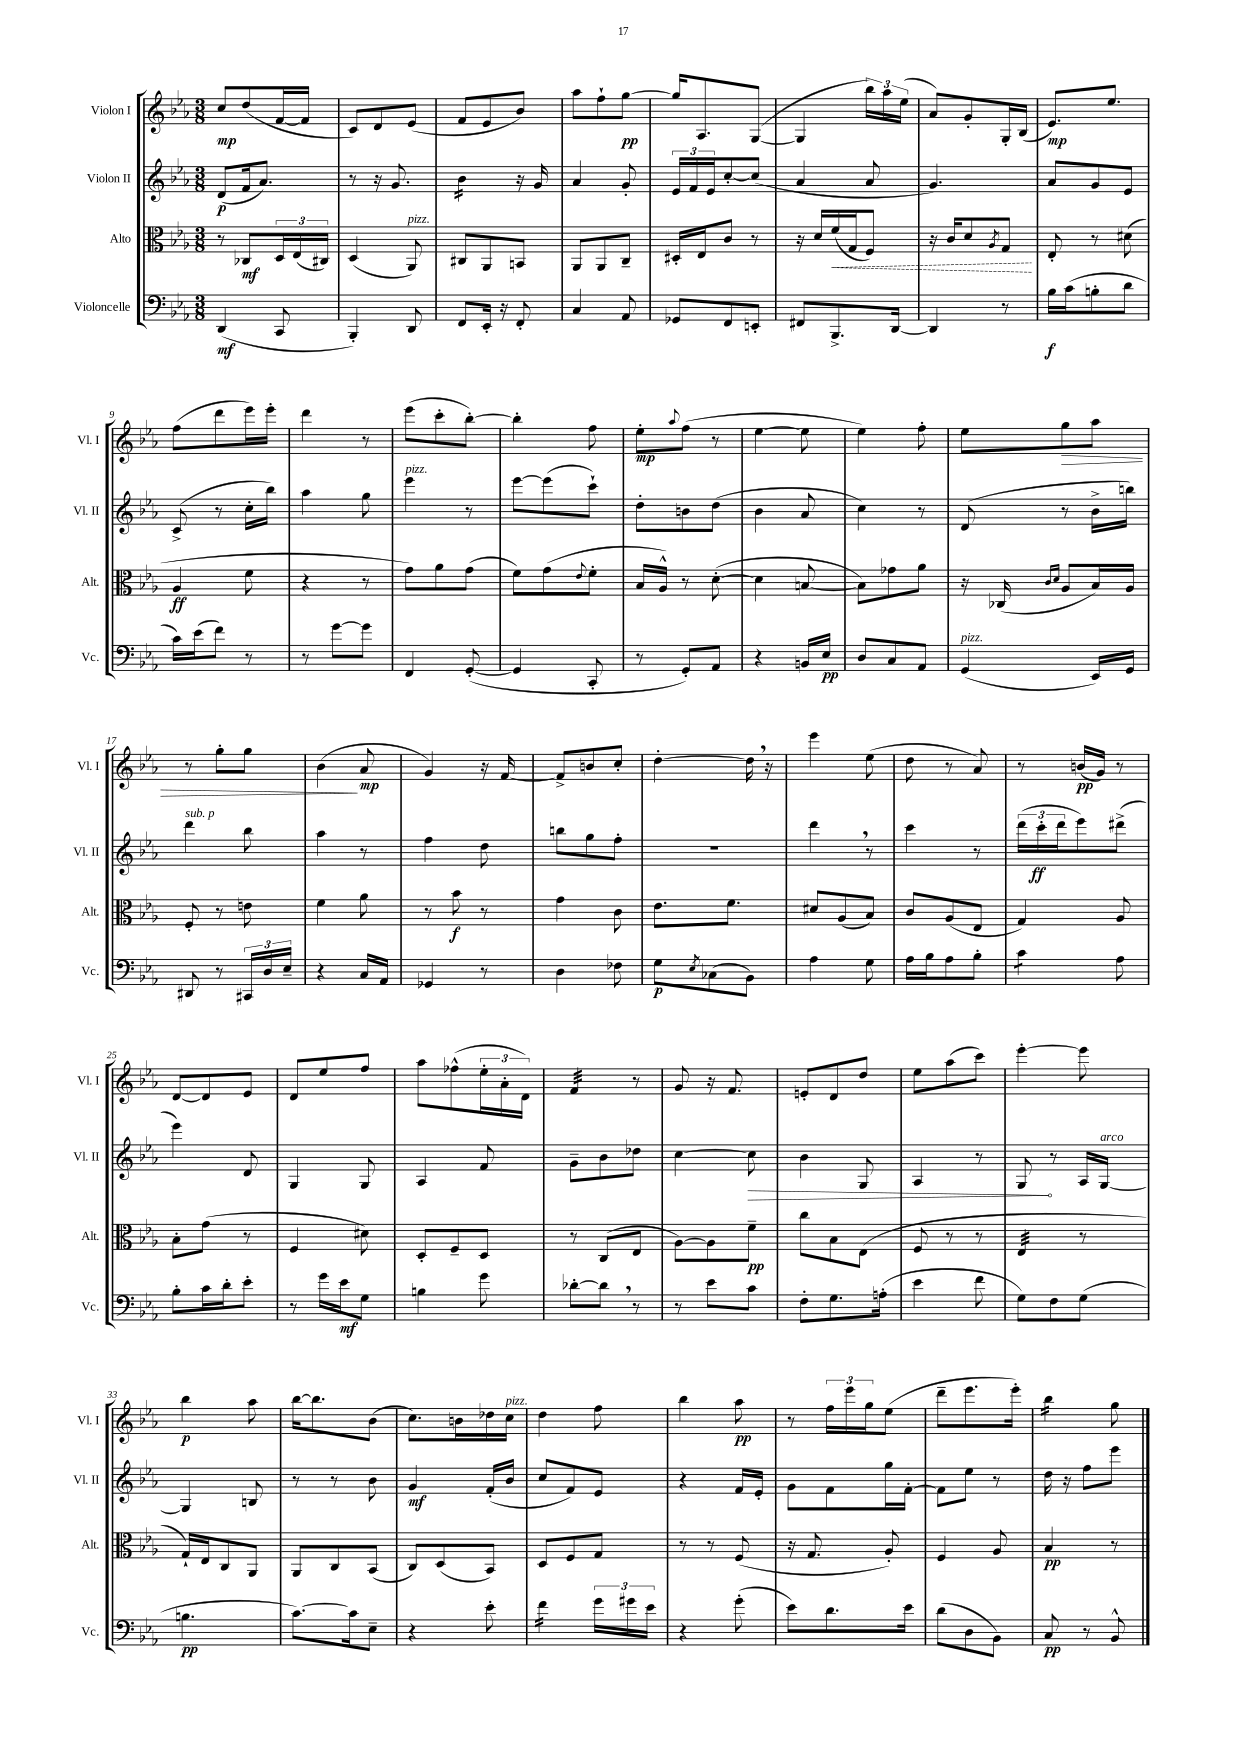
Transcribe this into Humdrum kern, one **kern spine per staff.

**kern	**dynam	**kern	**dynam	**kern	**dynam	**kern	**dynam
*part4	*part4	*part3	*part3	*part2	*part2	*part1	*part1
*staff4	*staff4	*staff3	*staff3	*staff2	*staff2	*staff1	*staff1
*I"Violoncelle	*	*I"Alto	*	*I"Violon II	*	*I"Violon I	*
*I'Vc.	*	*I'Alt.	*	*I'Vl. II	*	*I'Vl. I	*
*clefF4	*	*clefC3	*	*clefG2	*	*clefG2	*
*k[b-e-a-]	*	*k[b-e-a-]	*	*k[b-e-a-]	*	*k[b-e-a-]	*
*M3/8	*	*M3/8	*	*M3/8	*	*M3/8	*
=1	=1	=1	=1	=1	=1	=1	=1
(4DD/	mf	8r	.	(8d/L	p	8cc/L	mp
.	.	8C-X/L	mf	16f/k	.	(8dd/	.
.	.	.	.	8.a-/J)	.	.	.
8CC/	.	24D/L	.	.	.	[16f/L	.
.	.	(24E-/	.	.	.	.	.
.	.	.	.	.	.	16f/JJ]	.
.	.	24C#X/JJ)	.	.	.	.	.
=2	=2	=2	=2	=2	=2	=2	=2
4BBB-'/)	.	(4D/	.	8r	.	8c/L)	.
.	.	.	.	16r	.	8d/	.
.	.	.	.	8.g/	.	.	.
!	!	!LO:TX:a:i:t=pizz.	!	!	!	!	!
8DD/	.	8AA-/)	.	.	.	(8e-/J	.
=3	=3	=3	=3	=3	=3	=3	=3
*	*	*	*	*tremolo	*	*	*
8FF/L	.	8C#X/L	.	16b-\LL	.	8f/L	.
.	.	.	.	16b-\	.	.	.
16EE-'/Jk	.	8AA-/	.	16b-\	.	8e-/	.
16r	.	.	.	16b-\JJ	.	.	.
*	*	*	*	*Xtremolo	*	*	*
8FF'/	.	8BBn/J	.	16r	.	8b-/J)	.
.	.	.	.	16g/	.	.	.
=4	=4	=4	=4	=4	=4	=4	=4
4C/	.	8AA-/L	.	4a-/	.	8aa-\L	.
.	.	8AA-/	.	.	.	8ff`\	.
8AA-/	.	8C~/J	.	8g'/	.	[8gg\J	pp
=5	=5	=5	=5	=5	=5	=5	=5
8GG-X/L	.	16D#X'/LL	.	24e-/LL	.	16gg/KL]	.
.	.	.	.	24f/	.	.	.
.	.	16E-/J	.	.	.	8.A-/	.
.	.	.	.	24e-/J	.	.	.
8FF/	.	8c/J	.	[8cc'/	.	.	.
8EEn'/J	.	8r	.	(8cc/J]	.	([8G/J	.
=6	=6	=6	=6	=6	=6	=6	=6
8FF#X/L	.	16r	.	4a-/	.	4G/]	.
.	.	16d/LL	.	.	.	.	.
!	!	!	!LO:HP:b	!	!	!	!
8.BBB-^/	.	(16f/	<	.	.	.	.
.	.	16G/J	.	.	.	.	.
.	.	8F/J)	.	8a-/	.	24bb-\LL)	.
.	.	.	.	.	.	24aa-\	.
[16DD/Jk	.	.	.	.	.	.	.
.	.	.	.	.	.	(24ee-\JJ	.
=7	=7	=7	=7	=7	=7	=7	=7
4DD/]	.	16r	.	4.g/)	.	8a-/L)	.
.	.	16c/KL	.	.	.	.	.
.	.	8d/	.	.	.	8g'/	.
.	.	8qA-/	.	.	.	.	.
8r	.	8G/J	.	.	.	16G'/L	.
.	.	.	.	.	.	(16B-/JJ	.
.	.	.	[	.	.	.	.
=8	=8	=8	=8	=8	=8	=8	=8
16B-\LL	f	8E-'/	.	8a-/L	.	8.e-/L)	mp
(16c\J	.	.	.	.	.	.	.
8Bn'\	.	8r	.	8g/	.	.	.
.	.	.	.	.	.	8.ee-/J	.
8d\J	.	(8d#X\	.	8e-/J	.	.	.
!!LO:LB:g=z
=9	=9	=9	=9	=9	=9	=9	=9
16c\LL)	.	4A-/	ff	(8c^/	.	(8ff\L	.
(16e-\J	.	.	.	.	.	.	.
8f\J)	.	.	.	8r	.	8ddd\	.
8r	.	8f\	.	16cc'\LL	.	16eee-\L)	.
.	.	.	.	16bb-\JJ)	.	16eee-'\JJ	.
=10	=10	=10	=10	=10	=10	=10	=10
8r	.	4r	.	4aa-\	.	4ddd\	.
[8g\L	.	.	.	.	.	.	.
8g\J]	.	8r	.	8gg\	.	8r	.
=11	=11	=11	=11	=11	=11	=11	=11
!	!	!	!	!LO:TX:a:i:t=pizz.	!	!	!
4FF/	.	8g\L)	.	4eee-\	.	(8eee-\L	.
.	.	8a-\	.	.	.	8ccc'\	.
([8GG'/	.	(8g\J	.	8r	.	[8bb-'\J)	.
=12	=12	=12	=12	=12	=12	=12	=12
4GG/]	.	8f\L)	.	[8eee-\L	.	4bb-'\]	.
.	.	(8g\	.	(8eee-\]	.	.	.
.	.	8qqe-/	.	.	.	.	.
8CC'/	.	8f'\J	.	8ccc`\J)	.	8ff\	.
=13	=13	=13	=13	=13	=13	=13	=13
8r	.	16B-/LL	.	8dd'\L	.	8ee-'\L	mp
.	.	16A-^^/JJ)	.	.	.	.	.
.	.	.	.	.	.	8qqaa-/	.
8GG'/L)	.	8r	.	8bn\	.	(8ff\J	.
8AA-/J	.	([8d'\	.	(8dd\J	.	8r	.
=14	=14	=14	=14	=14	=14	=14	=14
4r	.	4d\]	.	4b-\	.	[4ee-\	.
16BBn/LL	.	[8Bn/	.	8a-/	.	8ee-\]	.
16E-/JJ	pp	.	.	.	.	.	.
=15	=15	=15	=15	=15	=15	=15	=15
8D/L	.	8B\L])	.	4cc\)	.	4ee-\)	.
8C/	.	8g-X\	.	.	.	.	.
8AA-/J	.	8a-\J	.	8r	.	8ff'\	.
=16	=16	=16	=16	=16	=16	=16	=16
!LO:TX:a:i:t=pizz.	!	!	!	!	!	!	!
(4GG/	.	16r	.	(8d/	.	8ee-\L	.
.	.	(16C-X/	.	.	.	.	.
.	.	16qqc/LL	.	.	.	.	.
.	.	16qqd/JJ	.	.	.	.	.
!	!	!	!	!	!	!	!LO:HP:b
.	.	8A-/L	.	8r	.	8gg\	>
16EE-/LL)	.	16B-/L)	.	16b-^\LL	.	8aa-\J	.
16GG/JJ	.	16A-/JJ	.	16bbn\JJ)	.	.	.
!!LO:LB:g=z
=17	=17	=17	=17	=17	=17	=17	=17
!	!	!	!	!LO:TX:a:i:t=sub. p	!	!	!
8DD#X/	.	8F'/	.	4ddd\	.	8r	.
8r	.	8r	.	.	.	8gg'\L	.
24CC#X/LL	.	8en\	.	8bb-\	.	8gg\J	.
24D/	.	.	.	.	.	.	.
24E-~/JJ	.	.	.	.	.	.	.
=18	=18	=18	=18	=18	=18	=18	=18
4r	.	4f\	.	4aa-\	.	(4b-\	.
16C/LL	.	8a-\	.	8r	.	8a-/	] mp
16AA-/JJ	.	.	.	.	.	.	.
=19	=19	=19	=19	=19	=19	=19	=19
4GG-X/	.	8r	.	4ff\	.	4g/)	.
.	.	8b-\	f	.	.	.	.
8r	.	8r	.	8dd\	.	16r	.
.	.	.	.	.	.	[16f/	.
=20	=20	=20	=20	=20	=20	=20	=20
4D\	.	4g\	.	8bbn\L	.	8f^/L]	.
.	.	.	.	8gg\	.	8bn/	.
8F-X\	.	8c\	.	8ff'\J	.	8cc'/J	.
=21	=21	=21	=21	=21	=21	=21	=21
8G\L	p	8.e-\L	.	4.r	.	[4dd'\	.
8qE-/	.	.	.	.	.	.	.
(8C-X\	.	.	.	.	.	.	.
.	.	8.f\J	.	.	.	.	.
8BB-\J)	.	.	.	.	.	16dd,\]	.
.	.	.	.	.	.	16r	.
=22	=22	=22	=22	=22	=22	=22	=22
4A-\	.	8d#X/L	.	4ddd,\	.	4eee-\	.
.	.	(8A-/	.	.	.	.	.
8G\	.	8B-/J)	.	8r	.	(8ee-\	.
=23	=23	=23	=23	=23	=23	=23	=23
16A-\LL	.	8c/L	.	4ccc\	.	8dd\	.
16B-\J	.	.	.	.	.	.	.
8A-\	.	(8A-/	.	.	.	8r	.
8B-'\J	.	8E-/J	.	8r	.	8a-/)	.
=24	=24	=24	=24	=24	=24	=24	=24
*tremolo	*	*	*	*	*	*	*
8c\L	.	4G/)	.	(24ddd\LL	.	8r	.
.	.	.	.	24ccc'\	ff	.	.
.	.	.	.	24ddd\J	.	.	.
8c\J	.	.	.	8eee-\)	.	(16bn/LL	pp
*Xtremolo	*	*	*	*	*	*	*
.	.	.	.	.	.	16g/JJ)	.
8A-\	.	8A-/	.	(8ddd#X^\J	.	8r	.
!!LO:LB:g=z
=25	=25	=25	=25	=25	=25	=25	=25
8B-'\L	.	8B-'\L	.	4eee-\)	.	[8d/L	.
16c\L	.	(8g\J	.	.	.	8d/]	.
16d'\J	.	.	.	.	.	.	.
8e-'\J	.	8r	.	8d/	.	8e-/J	.
=26	=26	=26	=26	=26	=26	=26	=26
8r	.	4F/	.	4G/	.	8d/L	.
16g\LL	.	.	.	.	.	8ee-/	.
16e-\J	mf	.	.	.	.	.	.
8G\J	.	8d#X\)	.	8G/	.	8ff/J	.
=27	=27	=27	=27	=27	=27	=27	=27
4Bn\	.	8D'/L	.	4A-/	.	8aa-\L	.
.	.	8F~/	.	.	.	(8ff-X^^\	.
8g\	.	8D/J	.	8f/	.	24ee-'\L	.
.	.	.	.	.	.	24a-'\	.
.	.	.	.	.	.	24d\JJ)	.
=28	=28	=28	=28	=28	=28	=28	=28
*	*	*	*	*	*	*tremolo	*
[8d-X'\L	.	8r	.	8g~\L	.	32f/LLL	.
.	.	.	.	.	.	32f/	.
.	.	.	.	.	.	32f/	.
.	.	.	.	.	.	32f/	.
8d-,\J]	.	(8C/L	.	8b-\	.	32f/	.
.	.	.	.	.	.	32f/	.
.	.	.	.	.	.	32f/	.
.	.	.	.	.	.	32f/JJJ	.
*	*	*	*	*	*	*Xtremolo	*
8r	.	8E-/J	.	8dd-X\J	.	8r	.
=29	=29	=29	=29	=29	=29	=29	=29
8r	.	[8A-\L)	.	[4cc\	.	8g/	.
8e-\L	.	8A-\]	.	.	.	16r	.
.	.	.	.	.	.	8.f/	.
!	!	!	!	!	!LO:HP:b	!	!
8c\J	.	8f~\J	pp	8cc\]	>	.	.
=30	=30	=30	=30	=30	=30	=30	=30
8F'\L	.	8cc\L	.	4b-\	.	8en'/L	.
8.G\	.	8B-\	.	.	.	8d/	.
.	.	(8E-\J	.	8G/	.	8dd/J	.
(16An'\Jk	.	.	.	.	.	.	.
=31	=31	=31	=31	=31	=31	=31	=31
4e-\	.	8F/	.	4A-/	.	8ee-\L	.
.	.	8r	.	.	.	(8aa-\	.
8f\	.	8r	.	8r	.	8ccc\J)	.
=32	=32	=32	=32	=32	=32	=32	=32
*	*	*tremolo	*	*	*	*	*
8G\L)	.	32E-/LLL	.	8G/	.	[4eee-'\	.
.	.	32E-/	.	.	.	.	.
.	.	32E-/	.	.	.	.	.
.	.	32E-/	.	.	.	.	.
8F\	.	32E-/	.	8r	]	.	.
.	.	32E-/	.	.	.	.	.
.	.	32E-/	.	.	.	.	.
.	.	32E-/JJJ	.	.	.	.	.
*	*	*Xtremolo	*	*	*	*	*
(8G\J	.	8r	.	16A-/LL	.	8eee-\]	.
!	!	!	!	!LO:TX:a:i:t=arco	!	!	!
.	.	.	.	[16G/JJ	.	.	.
!!LO:LB:g=z
=33	=33	=33	=33	=33	=33	=33	=33
4.Bn\	pp	16G`/LL)	.	4G/]	.	4bb-\	p
.	.	16E-/J	.	.	.	.	.
.	.	8C/	.	.	.	.	.
.	.	8AA-/J	.	8Bn/	.	8aa-\	.
=34	=34	=34	=34	=34	=34	=34	=34
[8.c\L)	.	8AA-/L	.	8r	.	[16bb-\KL	.
.	.	.	.	.	.	8.bb-\]	.
.	.	8C/	.	8r	.	.	.
16c\k]	.	.	.	.	.	.	.
8E-~\J	.	(8BB-/J	.	8b-\	.	(8b-\J	.
=35	=35	=35	=35	=35	=35	=35	=35
4r	.	8C/L)	.	4g/	mf	8.cc\L)	.
.	.	(8D/	.	.	.	.	.
.	.	.	.	.	.	16bn\L	.
8e-'\	.	8BB-/J)	.	(16f'/LL	.	16dd-X\	.
!	!	!	!	!	!	!LO:TX:a:i:t=pizz.	!
.	.	.	.	16b-/JJ	.	16cc\JJ	.
=36	=36	=36	=36	=36	=36	=36	=36
*tremolo	*	*	*	*	*	*	*
16f\LL	.	8D/L	.	8cc/L	.	4dd\	.
16f\	.	.	.	.	.	.	.
16f\	.	8F/	.	8f/)	.	.	.
16f\JJ	.	.	.	.	.	.	.
*Xtremolo	*	*	*	*	*	*	*
24g\LL	.	8G/J	.	8e-/J	.	8ff\	.
24g#X\	.	.	.	.	.	.	.
24e-\JJ	.	.	.	.	.	.	.
=37	=37	=37	=37	=37	=37	=37	=37
4r	.	8r	.	4r	.	4bb-\	.
.	.	8r	.	.	.	.	.
(8g'\	.	(8F/	.	16f/LL	.	8aa-\	pp
.	.	.	.	16e-'/JJ	.	.	.
=38	=38	=38	=38	=38	=38	=38	=38
8e-\L)	.	16r	.	8g\L	.	8r	.
.	.	8.G/	.	.	.	.	.
8.d\	.	.	.	8f\	.	24ff\LL	.
.	.	.	.	.	.	24eee-\	.
.	.	.	.	.	.	24gg\J	.
.	.	8A-'/)	.	16gg\L	.	(8ee-\J	.
16e-\Jk	.	.	.	[16f'\JJ	.	.	.
=39	=39	=39	=39	=39	=39	=39	=39
(8d\L	.	4F/	.	8f\L]	.	8ddd~\L	.
8D\	.	.	.	8ee-\J	.	8.eee-\	.
8BB-\J)	.	8A-/	.	8r	.	.	.
.	.	.	.	.	.	16eee-'\Jk)	.
=40	=40	=40	=40	=40	=40	=40	=40
*	*	*	*	*	*	*tremolo	*
8C/	pp	4B-/	pp	16dd\	.	16bb-\LL	.
.	.	.	.	16r	.	16bb-\	.
8r	.	.	.	8ff\L	.	16bb-\	.
.	.	.	.	.	.	16bb-\JJ	.
*	*	*	*	*	*	*Xtremolo	*
8BB-^^/	.	8r	.	8eee-\J	.	8gg\	.
==	==	==	==	==	==	==	==
*-	*-	*-	*-	*-	*-	*-	*-
